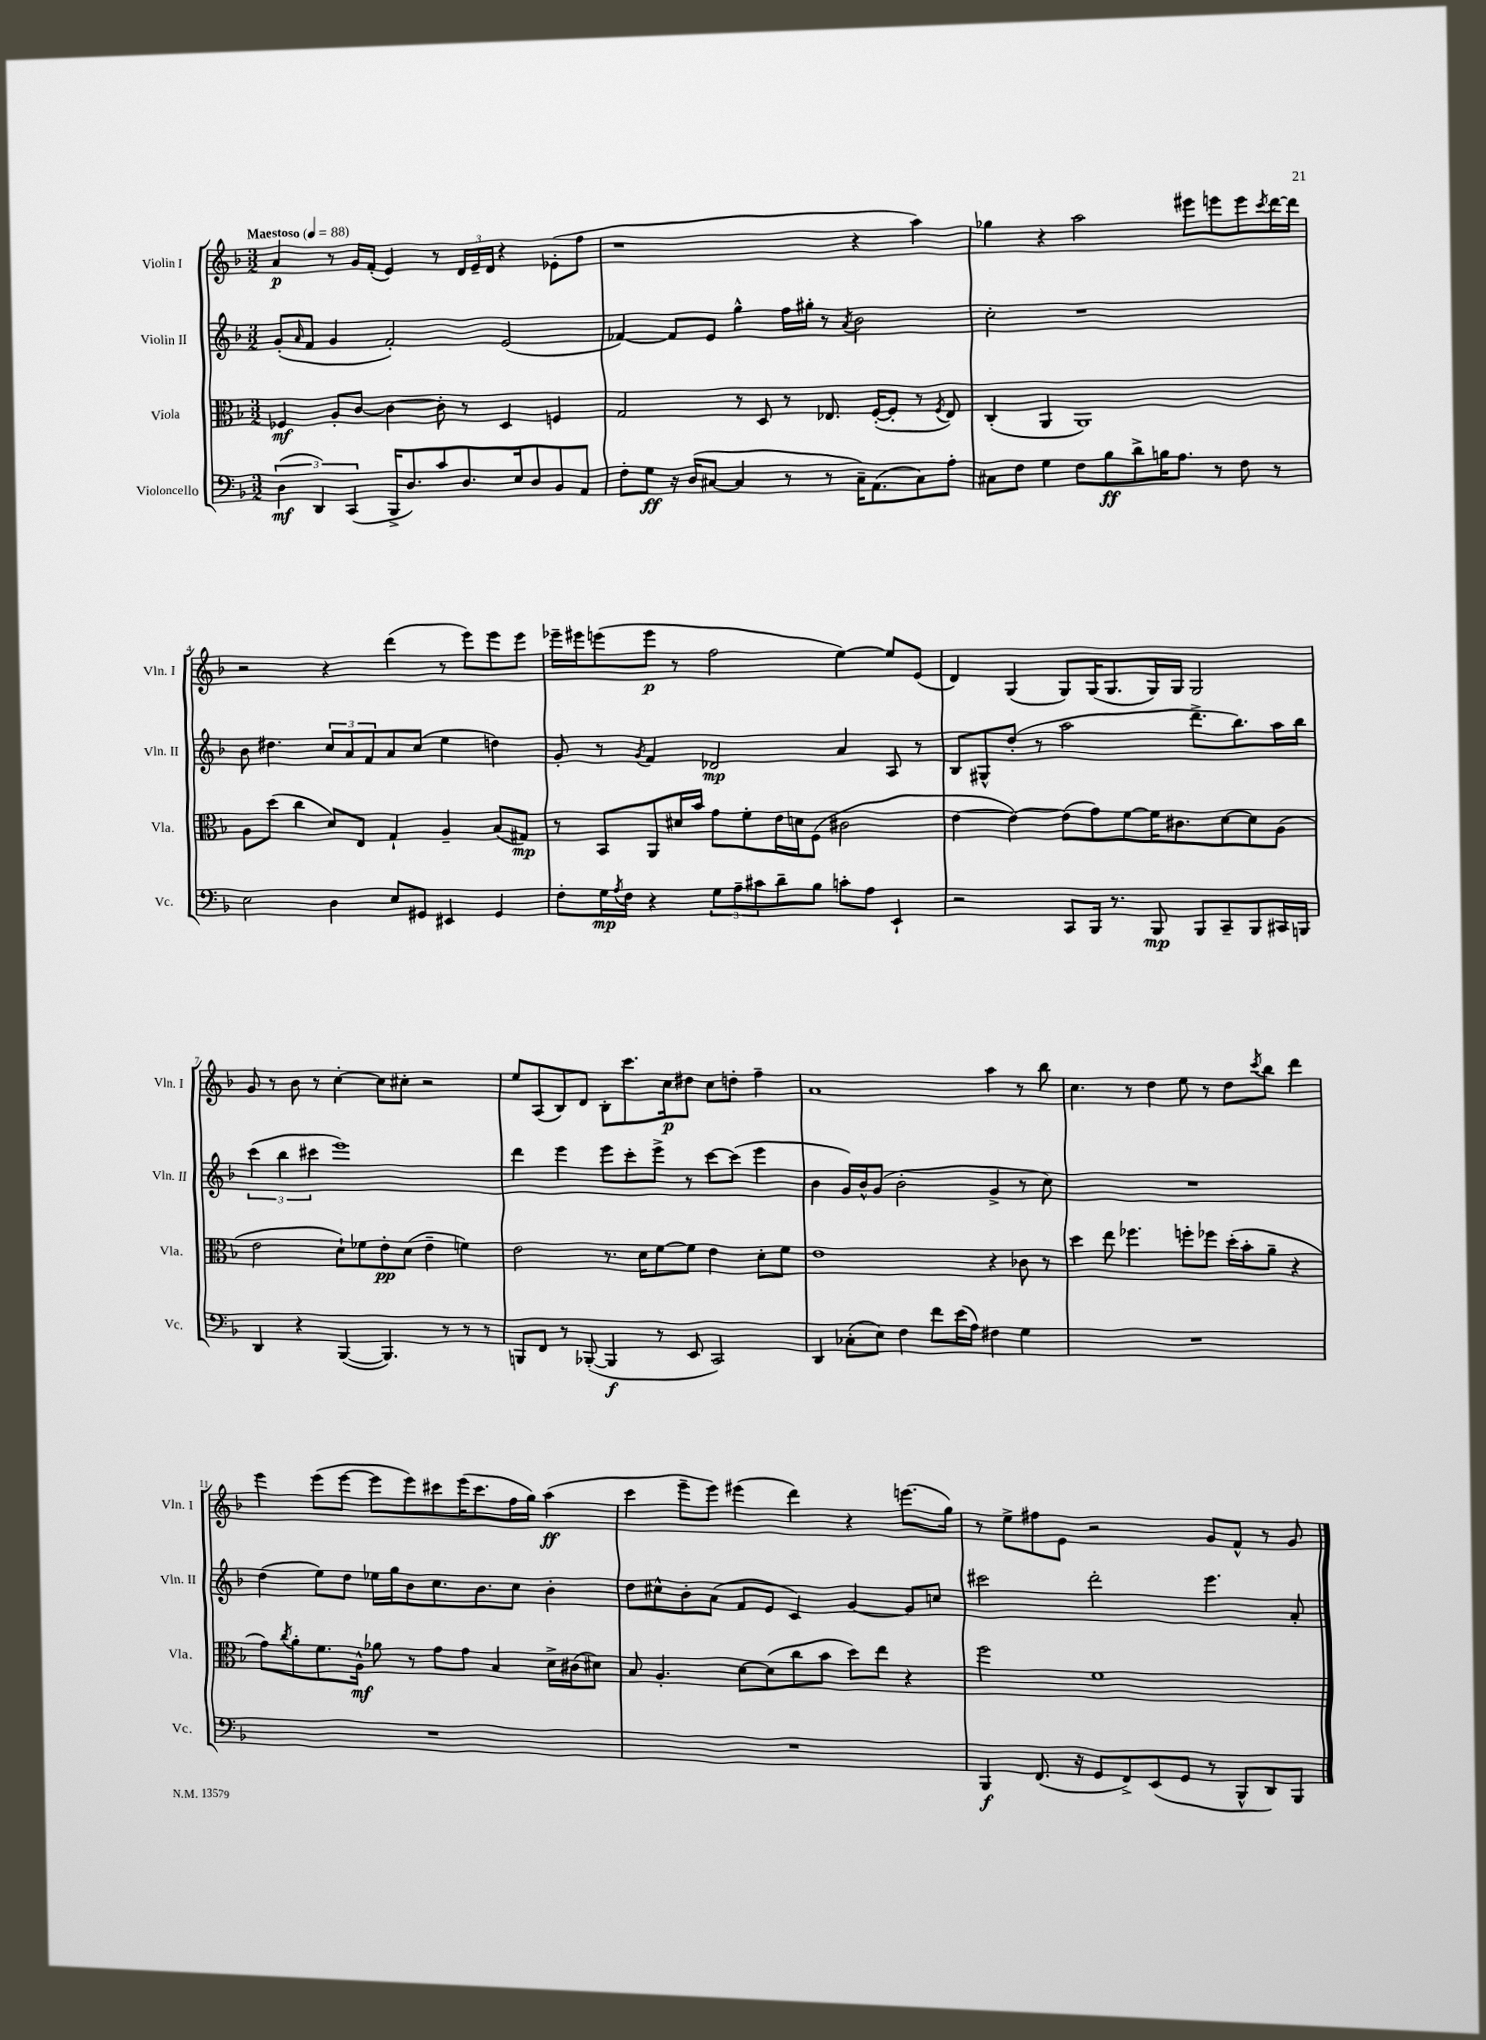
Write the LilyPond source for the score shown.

<<
\new StaffGroup <<
\new Staff = "s0" \with { instrumentName = "Violin I" shortInstrumentName = "Vln. I" } {
    \clef treble \key f \major \numericTimeSignature \time 3/2 \tempo "Maestoso" 4 = 88
    a'4\p r8 g'16 f'16-.( e'4) r8 \tuplet 3/2 { d'16 e'16-- d'16 } r4 ees'8-.( f''8 |
    r1 r4 a''4) |
    ges''4 r4 a''2 eis'''8 e'''8 e'''8 \acciaccatura { c'''8 } d'''16~ d'''16 |
    r2 r4 d'''4( r8 e'''8) e'''8 e'''8 |
    ees'''16-- eis'''16 e'''8( e'''8\p r8 f''2 e''4~) e''8 e'8( |
    d'4) g4( g8) g16( g8. g16) g16 g2 |
    g'8 r8 bes'8 r8 c''4~-. c''8 cis''8-. r2 |
    e''8 a8( bes8) d'8 bes8-. c'''8. c''16\p dis''8 c''8 d''8-. f''4-- |
    a'1 a''4 r8 bes''8 |
    c''4. r8 d''4 e''8 r8 d''8 \acciaccatura { c'''8 } bes''8 d'''4 |
    e'''4 e'''8( e'''8~ e'''8 e'''8) cis'''8 e'''16( cis'''8. f''16 g''16) a''4\ff( |
    c'''4 e'''8-- e'''8) eis'''4( d'''4) r4 e'''8.( g''16) |
    r8 e''8-> fis''8 e'8 r2 g'8 f'8-^ r8 g'8 \bar "|." |
}
\new Staff = "s1" \with { instrumentName = "Violin II" shortInstrumentName = "Vln. II" } {
    \clef treble \key f \major \numericTimeSignature \time 3/2
    g'8-.( \grace { a'16 } f'8 g'4 f'2-.) e'2( |
    fes'4~) fes'8 e'8 g''4-^ f''16 gis''16-. r8 \acciaccatura { a'8 } bes'2 |
    c''2-. r1 |
    bes'8 dis''4. \tuplet 3/2 { c''8 a'8 f'8 } a'8 c''8( e''4 d''4) |
    g'8-. r8 \acciaccatura { g'8 } f'4 des'2\mp a'4 a8 r8 |
    bes8 gis8-^ d''8-.( r8 a''2 d'''8.-> bes''8.) a''16 bes''16 |
    \tuplet 3/2 { c'''4( bes''4 cis'''4 } e'''1) |
    d'''4 e'''4 e'''8 c'''8-. e'''8-> r8 c'''8~ c'''8( e'''4 |
    bes'4 g'16) bes'16-^ g'8( bes'2-. g'4-> r8 c''8) |
    R1. |
    d''4( e''8) d''8 ees''16 g''16 bes'8 c''8. bes'8. c''8 bes'4-. |
    d''8 cis''8-^ bes'8-. a'8( f'8 e'8 c'4) g'4~ g'8 c''8 |
    cis'''2 d'''2-. e'''4. a'8-. \bar "|." |
}
\new Staff = "s2" \with { instrumentName = "Viola" shortInstrumentName = "Vla." } {
    \clef alto \key f \major \numericTimeSignature \time 3/2
    fes4\mf a8-. c'8~ c'4~ c'8-. r8 d4 f4 |
    g2 r8 d8 r8 ees8. f16~-.( f8-. r8 \acciaccatura { f8 } ees8) |
    c4-.( a,4 a,1) |
    a8 d''8( c''4 d'8) e8 g4-! a4-- bes8( gis8\mp) |
    r8 bes,8 a,8 dis'16 bes'16 g'8 f'8-. e'16 d'16 f8( cis'2 |
    e'4~ e'4~) e'8( g'8) f'8~ f'16 cis'8. d'8~ d'8 a8( |
    e'2 d'8-!) fes'8 e'8-.\pp d'8( e'4-- f'4) |
    e'2 r8. d'16 f'8~ f'8 e'4 d'8-. f'8 |
    e'1 r4 ces'8 r8 |
    d''4 e''8 fes''4. f''8-. fes''8 d''16-.( bes'16-. a'8-- r4 |
    g'8) \acciaccatura { c''8 } a'8-. f'8. a16-^\mf aes'8 r8 g'8 g'8 bes4 d'16-> cis'16( dis'8) |
    bes8 a4.-. d'8~ d'8( c''8 bes'8 d''8) e''8 r4 |
    f''2 f'1 \bar "|." |
}
\new Staff = "s3" \with { instrumentName = "Violoncello" shortInstrumentName = "Vc." } {
    \clef bass \key f \major \numericTimeSignature \time 3/2
    \tuplet 3/2 { d4\mf( d,4) c,4( } bes,,16-> d8.) c'8 d8. e16 d8 bes,8 a,8 |
    f8-. g8\ff r16 d16( cis8~ cis4 r8 r8 cis16--) a,8.( cis8) a8-. |
    cis8 f8 g4 f8 bes8\ff d'8-> b16 a8. r8 f8 r8 |
    e2 d4 e8 gis,8 eis,4 gis,4 |
    f8-. g16\mp \acciaccatura { a8 } f16 r4 \tuplet 3/2 { g8 a8-- cis'8 } d'8-- bes8 c'8-. a8 e,4-! |
    r2 c,8 bes,,16 r8. bes,,8\mp bes,,8 c,8-- bes,,8 cis,16 b,,16 |
    d,4 r4 bes,,4~( bes,,4.) r8 r8 r8 |
    b,,8 f,8 r8 bes,,8~-.( bes,,4\f r8 e,8 c,2) |
    d,4 ces8-.( e8) f4 f'8 e'16( a16) fis4 g4 |
    R1. |
    R1. |
    R1. |
    bes,,4\f f,8.( r16 g,8 f,8->) e,8( g,8 r8 bes,,8-^ d,8) bes,,8 \bar "|." |
}
>>
>>
